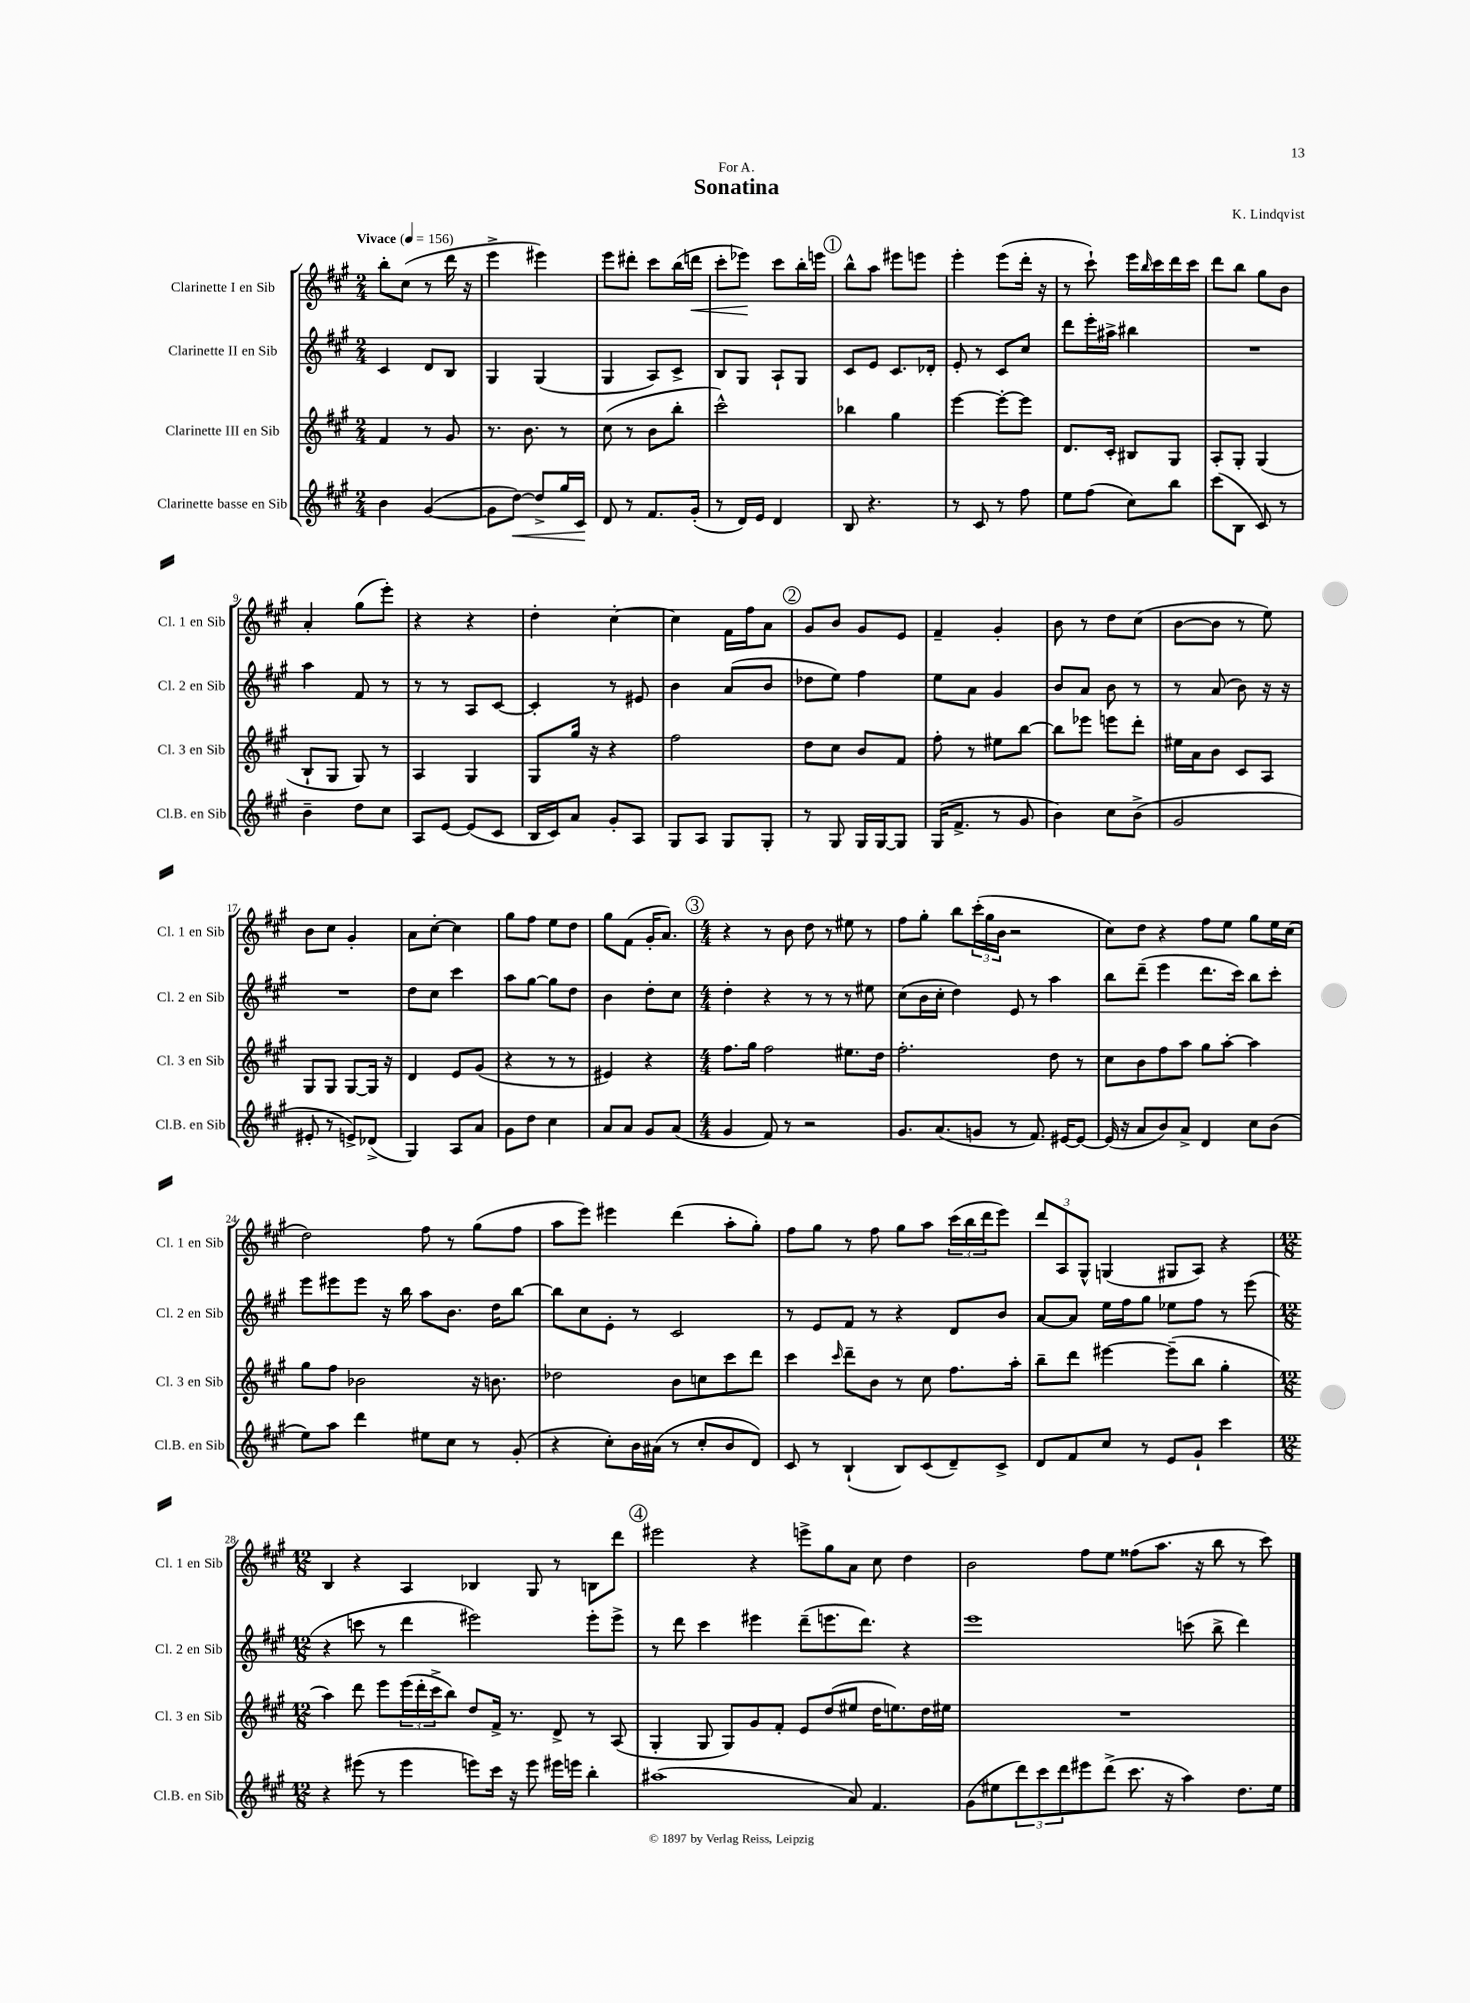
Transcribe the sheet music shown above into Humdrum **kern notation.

**kern	**kern	**kern	**kern
*staff4	*staff3	*staff2	*staff1
*clefG2	*clefG2	*clefG2	*clefG2
*k[f#c#g#]	*k[f#c#g#]	*k[f#c#g#]	*k[f#c#g#]
*M2/4	*M2/4	*M2/4	*M2/4
*MM156	*MM156	*MM156	*MM156
4b	4f#	4c#	8bb'
.	.	.	(8cc#
([4g#	8r	8d	8r
.	8g#	8B	16ddd
.	.	.	16r
=	=	=	=
8g#]	8.r	4G#	4eee^
[8dd)	.	.	.
.	8.b	.	.
8dd^]	.	(4G#	4eee#)
16gg#	8r	.	.
16c#	.	.	.
=	=	=	=
8d	(8cc#	4G#	8eee
8r	8r	.	8ddd#'
8.f#	8b	8A)	8ccc#
.	8bb'	8c#^	(16bb
(16g#'	.	.	16ddd
=	=	=	=
8r	2ccc#^^)	8B	8ccc#'
16d)	.	8G#	8eee-)
16e	.	.	.
4d	.	8A`	8ccc#
.	.	8G#	16bb'
.	.	.	16eee
=	=	=	=
8B	4bb-	8c#	8bb^^
4.r	.	8e	8aa
.	4gg#	8.c#	8eee#
.	.	.	8eee
.	.	16d-'	.
=	=	=	=
8r	[4eee	8e'	4eee'
8c#	.	8r	.
8r	8eee'_	8c#	(8eee
8ff#	8eee]	8cc#	16ddd'
.	.	.	16r
=	=	=	=
8ee	8.d	8ddd	8r
(8ff#	.	16eee'	8ccc#`)
.	16c#'	16aa#^	.
8cc#)	8B#	4bb#	16eee
.	.	.	16qqbb
.	.	.	16ccc#
8bb	8G#	.	16ddd
.	.	.	16ccc#
=	=	=	=
(8ccc#	8A'	2r	8ddd
8B	8G#'	.	8bb
8c#)	(4G#	.	8gg#
8r	.	.	8b
=	=	=	=
4b~	8B`	4aa	4a'
.	8G#	.	.
8dd	8G#)	8f#	(8gg#
8cc#	8r	8r	8eee')
=	=	=	=
8A	4A	8r	4r
[8e	.	8r	.
(8e]	4G#	8A	4r
8c#	.	[8c#	.
=	=	=	=
16B	8G#	4c#']	4dd'
16c#)	.	.	.
8a	16gg#	.	.
.	16r	.	.
8g#'	4r	8r	[4cc#'
8A	.	8e#	.
=	=	=	=
8G#	2ff#	4b	4cc#]
8A	.	.	.
8G#	.	(8a	16f#
.	.	.	16ff#
8G#'	.	8b	8a
=	=	=	=
8r	8dd	8dd-	8g#
8G#	8cc#	8ee)	8b
16G#	8b	4ff#	8g#
[16G#	.	.	.
8G#]	8f#	.	8e
=	=	=	=
(16G#	8ff#'	8ee	4f#~
8.f#^	.	.	.
.	8r	8a	.
8r	8ee#	4g#	4g#'
8g#	[8bb	.	.
=	=	=	=
4b)	8bb]	8b	8b
.	8eee-	8a	8r
8cc#	8eee	8b	8dd
(8b^	8ddd'	8r	(8cc#
=	=	=	=
2g#	16ee#	8r	[8b
.	16a	.	.
.	8b	(8a	8b]
.	8c#	8b)	8r
.	8A	16r	8ee)
.	.	16r	.
=	=	=	=
8e#'	8G#	2r	8b
8r	8G#	.	8cc#
8e^)	[8G#	.	4g#'
(8d-^	16G#]	.	.
.	16r	.	.
=	=	=	=
4G#)	4d	8dd	8a
.	.	8cc#	[8cc#'
8A	8e	4ccc#	4cc#]
8a	(8g#	.	.
=	=	=	=
8g#	4r	8aa	8gg#
8dd	.	[8gg#	8ff#
4cc#	8r	8gg#]	8ee
.	8r	8dd	8dd
=	=	=	=
8a	4e#)	4b	8gg#
8a	.	.	(8f#
8g#	4r	8dd'	16g#'
.	.	.	8.a)
(8a	.	8cc#	.
=	=	=	=
*M4/4	*M4/4	*M4/4	*M4/4
4g#	8.ff#	4dd'	4r
.	16gg#	.	.
8f#)	2ff#	4r	8r
8r	.	.	8b
2r	.	8r	8dd
.	.	8r	8r
.	8.ee#	8r	8ee#
.	.	8ee#	8r
.	16dd	.	.
=	=	=	=
8.g#	2.ff#'	(8cc#	8ff#
.	.	16b	8gg#'
(8.a	.	16cc#'	.
.	.	4dd)	8bb
8g	.	.	(24ccc#'
.	.	.	24gg#
.	.	.	24b
8r	.	8e	2r
8.f#)	.	8r	.
.	8dd	4aa	.
[16e#	.	.	.
8e#_	8r	.	.
=	=	=	=
(16e#]	8cc#	8bb	8cc#)
16r	.	.	.
8a	8b	(8ddd~	8dd
8b)	8ff#	4eee	4r
8a^	8aa	.	.
4d	8gg#	8.ddd	8ff#
.	[8aa'	.	8ee
.	.	16ccc#)	.
8cc#	4aa]	8bb	8gg#
(8b	.	8ccc#'	16ee
.	.	.	(16cc#
=	=	=	=
8ee)	8gg#	8eee	2dd)
8aa	8ff#	8eee#	.
4ddd	2b-	8eee#	.
.	.	16r	.
.	.	16bb	.
8ee#	.	8aa	8ff#
8cc#	.	8.b	8r
8r	16r	.	(8gg#
.	8.b	16dd	.
(8g#'	.	[8bb	8ff#
=	=	=	=
4r	2dd-	8bb]	8aa
.	.	8cc#	8eee)
8cc#')	.	8e'	4eee#
16b	.	8r	.
(16a#	.	.	.
8r	8b	2c#	(4ddd
8cc#'	8cc	.	.
8b	8ccc#	.	8aa'
8d)	8ddd	.	8gg#')
=	=	=	=
8c#	4ccc#	8r	8ff#
8r	.	8e	8gg#
.	16qqccc#	.	.
(4B`	8ddd~	8f#	8r
.	8b	8r	8ff#
8B)	8r	4r	8gg#
(8c#	8cc#	.	8aa
8d~)	8.ff#	8d	(24ccc#
.	.	.	24bb
.	.	.	24ddd
8c#^	.	8b	8eee)
.	16aa'	.	.
=	=	=	=
8d	8bb~	[8a	12ddd
.	.	.	12A
8f#	8ddd	8a]	.
.	.	.	12G#^^
8cc#	[4eee#	16ee	(4G
.	.	16ff#	.
8r	.	8gg#	.
8e	(8eee#~]	8ee-	8G#
8g#`	8bb	8ff#	8A)
4ccc#	4gg#'	8r	4r
.	.	(8eee	.
=	=	=	=
*M12/8	*M12/8	*M12/8	*M12/8
4r	4aa)	4r	4B
(8eee#	8ddd	8ccc	4r
8r	8eee	8r	.
4eee#	(24eee	4ddd	4A
.	24ddd'	.	.
.	24ccc#^	.	.
.	8bb)	.	.
8eee)	8dd	2eee#)	4B-
16ccc#	16f#^	.	.
16r	8.r	.	.
8eee	.	.	8G#
16eee#	8d^	.	8r
16eee	.	.	.
4bb'	8r	8eee#'	8B
.	(8A	8eee#^	8ddd
=	=	=	=
(1aa#	4G#'	8r	2eee#
.	.	8ddd	.
.	8G#	4ccc#	.
.	8G#)	.	.
.	8g#	4eee#	4r
.	8f#'	.	.
.	8e	(8ddd~	8eee^
.	(8dd	8.eee	8gg#
8a)	8ee#	.	8a
.	.	8.ddd)	.
4.f#	16dd	.	8cc#
.	8.ee)	.	.
.	.	4r	4dd
.	16dd	.	.
.	16ee#	.	.
=	=	=	=
(8g#	1.r	1eee	2b
8ee#	.	.	.
12ddd)	.	.	.
12ccc#	.	.	.
12ddd	.	.	.
8eee#	.	.	8ff#
(8ddd^	.	.	8ee
8.ccc#	.	.	(8ff##
.	.	.	8.aa
16r	.	.	.
4aa)	.	(8ccc	.
.	.	.	16r
.	.	8bb^	8bb
8.dd	.	4ddd)	8r
.	.	.	8ccc#)
16ee#	.	.	.
==	==	==	==
*-	*-	*-	*-
